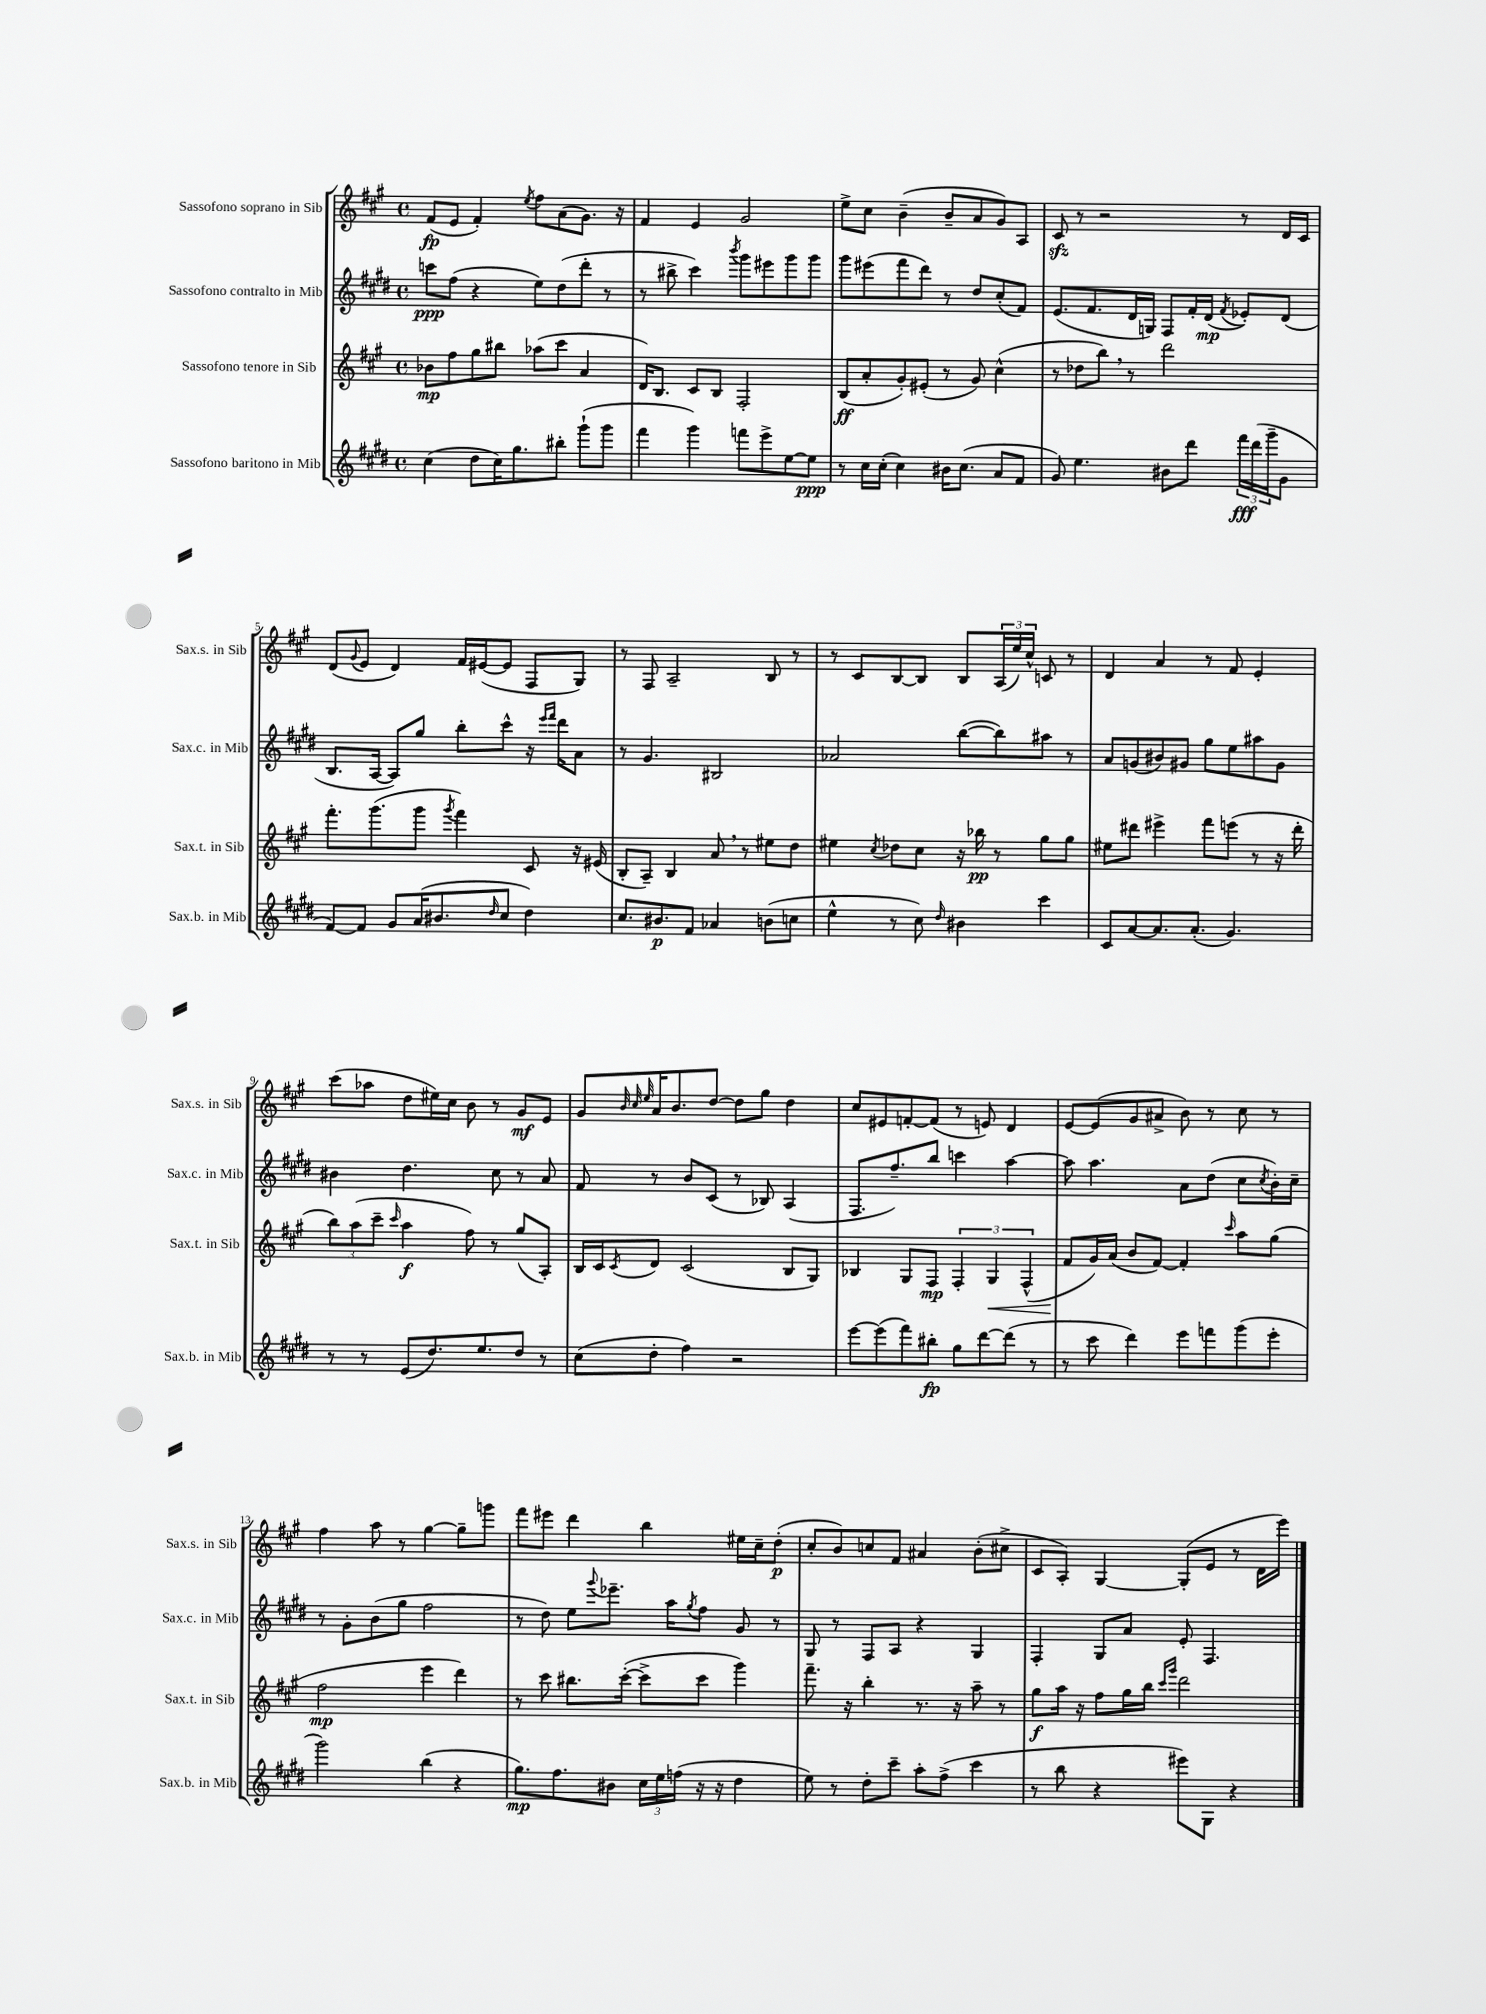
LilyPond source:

<<
\new StaffGroup <<
\new Staff = "s0" \with { instrumentName = "Sassofono soprano in Sib" shortInstrumentName = "Sax.s. in Sib" } {
    \clef treble \key a \major \defaultTimeSignature \time 4/4
    fis'8\fp( e'8 fis'4-.) \acciaccatura { e''8 } fis''8 a'8( gis'8.) r16 |
    fis'4 e'4 gis'2 |
    e''8-> cis''8 b'4--( b'8-- a'8 gis'8) a8 |
    cis'8\sfz r8 r2 r8 d'16 cis'16 |
    d'8( \appoggiatura { gis'8 } e'8 d'4) fis'16 eis'16~( eis'8 fis8 gis8) |
    r8 fis8 a2-- b8 r8 |
    r8 cis'8 b8~ b8 b8 \tuplet 3/2 { a16( e''16) cis''16-^ } c'8 r8 |
    d'4 a'4 r8 fis'8 e'4-. |
    cis'''8( aes''8 d''8 eis''16) cis''16 b'8 r8 gis'8\mf e'8 |
    gis'8 \grace { b'32 cis''32 e''32 } a'16 b'8. d''8~ d''8 gis''8 d''4 |
    cis''8 eis'8 f'8~-. f'8( r8 e'8) d'4 |
    e'8~ e'8( gis'8 ais'8-> b'8) r8 cis''8 r8 |
    fis''4 a''8 r8 gis''4~ gis''8-- g'''8 |
    fis'''8 eis'''8 d'''4 b''4 eis''16 cis''16-- d''8-.\p( |
    cis''8-. b'8) c''8 fis'8 ais'4 b'8-.( cis''8-> |
    cis'8 a8-.) gis4~ gis8-.( e'8 r8 d'16 e'''16) \bar "|." |
}
\new Staff = "s1" \with { instrumentName = "Sassofono contralto in Mib" shortInstrumentName = "Sax.c. in Mib" } {
    \clef treble \key e \major \defaultTimeSignature \time 4/4
    c'''8\ppp fis''8( r4 e''8) dis''8( dis'''8-. r8 |
    r8 bis''8-> cis'''4) \acciaccatura { b'''8 } gis'''8 eis'''8 gis'''8 gis'''8 |
    gis'''8 eis'''8( fis'''8 dis'''8) r8 dis''8 cis''8-.( fis'8) |
    e'8.( fis'8. dis'16 g16) fis8 fis'16-. dis'16\mp( \acciaccatura { fis'8 } ees'8-.) dis'8( |
    b8. a16~ a8) gis''8 b''8-. cis'''8-^ r16 \grace { e'''16 fis'''16 } dis'''16 a'8 |
    r8 gis'4. bis2 |
    aes'2 b''8~( b''8) ais''8 r8 |
    a'8 g'8( bis'8) gis'8 gis''8 e''8 ais''8 gis'8 |
    bis'4 dis''4. cis''8 r8 a'8 |
    fis'8 r8 b'8 cis'8( r8 bes8) a4( |
    fis8. fis''8.--) b''8 c'''4 a''4~ |
    a''8 a''4. a'8 dis''8( cis''8 \acciaccatura { cis''8 } b'16-.) cis''16-- |
    r8 gis'8-. b'8( gis''8 fis''2 |
    r8 dis''8) e''8 \appoggiatura { gis'''8 } ees'''8.-- a''16 \acciaccatura { gis''8 } fis''8 gis'8 r8 |
    gis8 r8 fis8 a8 r4 gis4 |
    fis4-. gis8 a'8 e'8-. fis4. \bar "|." |
}
\new Staff = "s2" \with { instrumentName = "Sassofono tenore in Sib" shortInstrumentName = "Sax.t. in Sib" } {
    \clef treble \key a \major \defaultTimeSignature \time 4/4
    bes'8\mp fis''8 gis''8 bis''8 aes''8( cis'''8 a'4 |
    d'16) b8. cis'8 b8 fis2-. |
    b8\ff( a'8-. gis'8-.) eis'8-.( r8 gis'8) cis''4-^( |
    r8 des''8 b''8) \breathe r8 d'''2 |
    fis'''8.-. gis'''8.( gis'''8 \acciaccatura { gis'''8 } fis'''4) cis'8 r16 eis'16( |
    b8-. a8--) b4 a'8 \breathe r8 eis''8 d''8 |
    eis''4 \acciaccatura { cis''8 } des''8 cis''8 r16 bes''16\pp r8 gis''8 gis''8 |
    eis''8 dis'''8 eis'''4-> fis'''8 e'''8( r8 r16 dis'''16-. |
    \tuplet 3/2 { b''8) a''8( cis'''8-- } \grace { cis'''16 } a''4\f fis''8) r8 gis''8( a8-.) |
    b16 cis'16 \acciaccatura { cis'8 } d'8 cis'2( b8 gis8) |
    bes4 gis8 fis8\mp \tuplet 3/2 { fis4-. gis4\< fis4-^( } |
    fis'8\! gis'16) a'16( b'8 fis'8~) fis'4-. \grace { cis'''16 } a''8 gis''8( |
    fis''2\mp e'''4 d'''4) |
    r8 cis'''8 bis''8. cis'''16~-.( cis'''8-> cis'''8 gis'''4) |
    fis'''8.-- r16 b''4-. r8. r16 a''8-- r8 |
    gis''8\f a''16 r16 fis''8 gis''16 b''16 \grace { cis'''16 gis'''16 } d'''2 \bar "|." |
}
\new Staff = "s3" \with { instrumentName = "Sassofono baritono in Mib" shortInstrumentName = "Sax.b. in Mib" } {
    \clef treble \key e \major \defaultTimeSignature \time 4/4
    cis''4( dis''8 cis''16) gis''8. bis''8-. gis'''8-!( gis'''8 |
    fis'''4 gis'''4) f'''8 e'''8-> e''8~ e''8\ppp |
    r8 cis''16 cis''16-.( cis''4) bis'16 cis''8.( a'8 fis'8 |
    gis'8) e''4. bis'8 dis'''8 \tuplet 3/2 { fis'''16\fff dis'''16( gis'''16-- } gis'8 |
    fis'8~) fis'8 gis'8 a'16( bis'8. \grace { dis''16 } cis''8 dis''4) |
    cis''8. bis'8.\p fis'8 aes'4 b'8( c''8 |
    e''4-^ r8 cis''8) \grace { dis''16 } bis'4 cis'''4 |
    cis'8 a'8~ a'8. a'8.-.( gis'4.) |
    r8 r8 e'8( dis''8.) e''8. dis''8 r8 |
    cis''8( dis''8-. fis''4) r2 |
    e'''8~ e'''8( fis'''8) bis''8-.\fp gis''8 dis'''8~ dis'''8( r8 |
    r8 cis'''8 dis'''4) e'''8 f'''8 gis'''8( e'''8-. |
    gis'''2) b''4( r4 |
    gis''8.\mp) fis''8. bis'8 \tuplet 3/2 { cis''16 e''16 f''16( } r16 r16 dis''4 |
    e''8) r8 dis''8-. cis'''8-- a''8-. fis''8->( cis'''4 |
    r8 b''8 r4 eis'''8) gis8 r4 \bar "|." |
}
>>
>>
